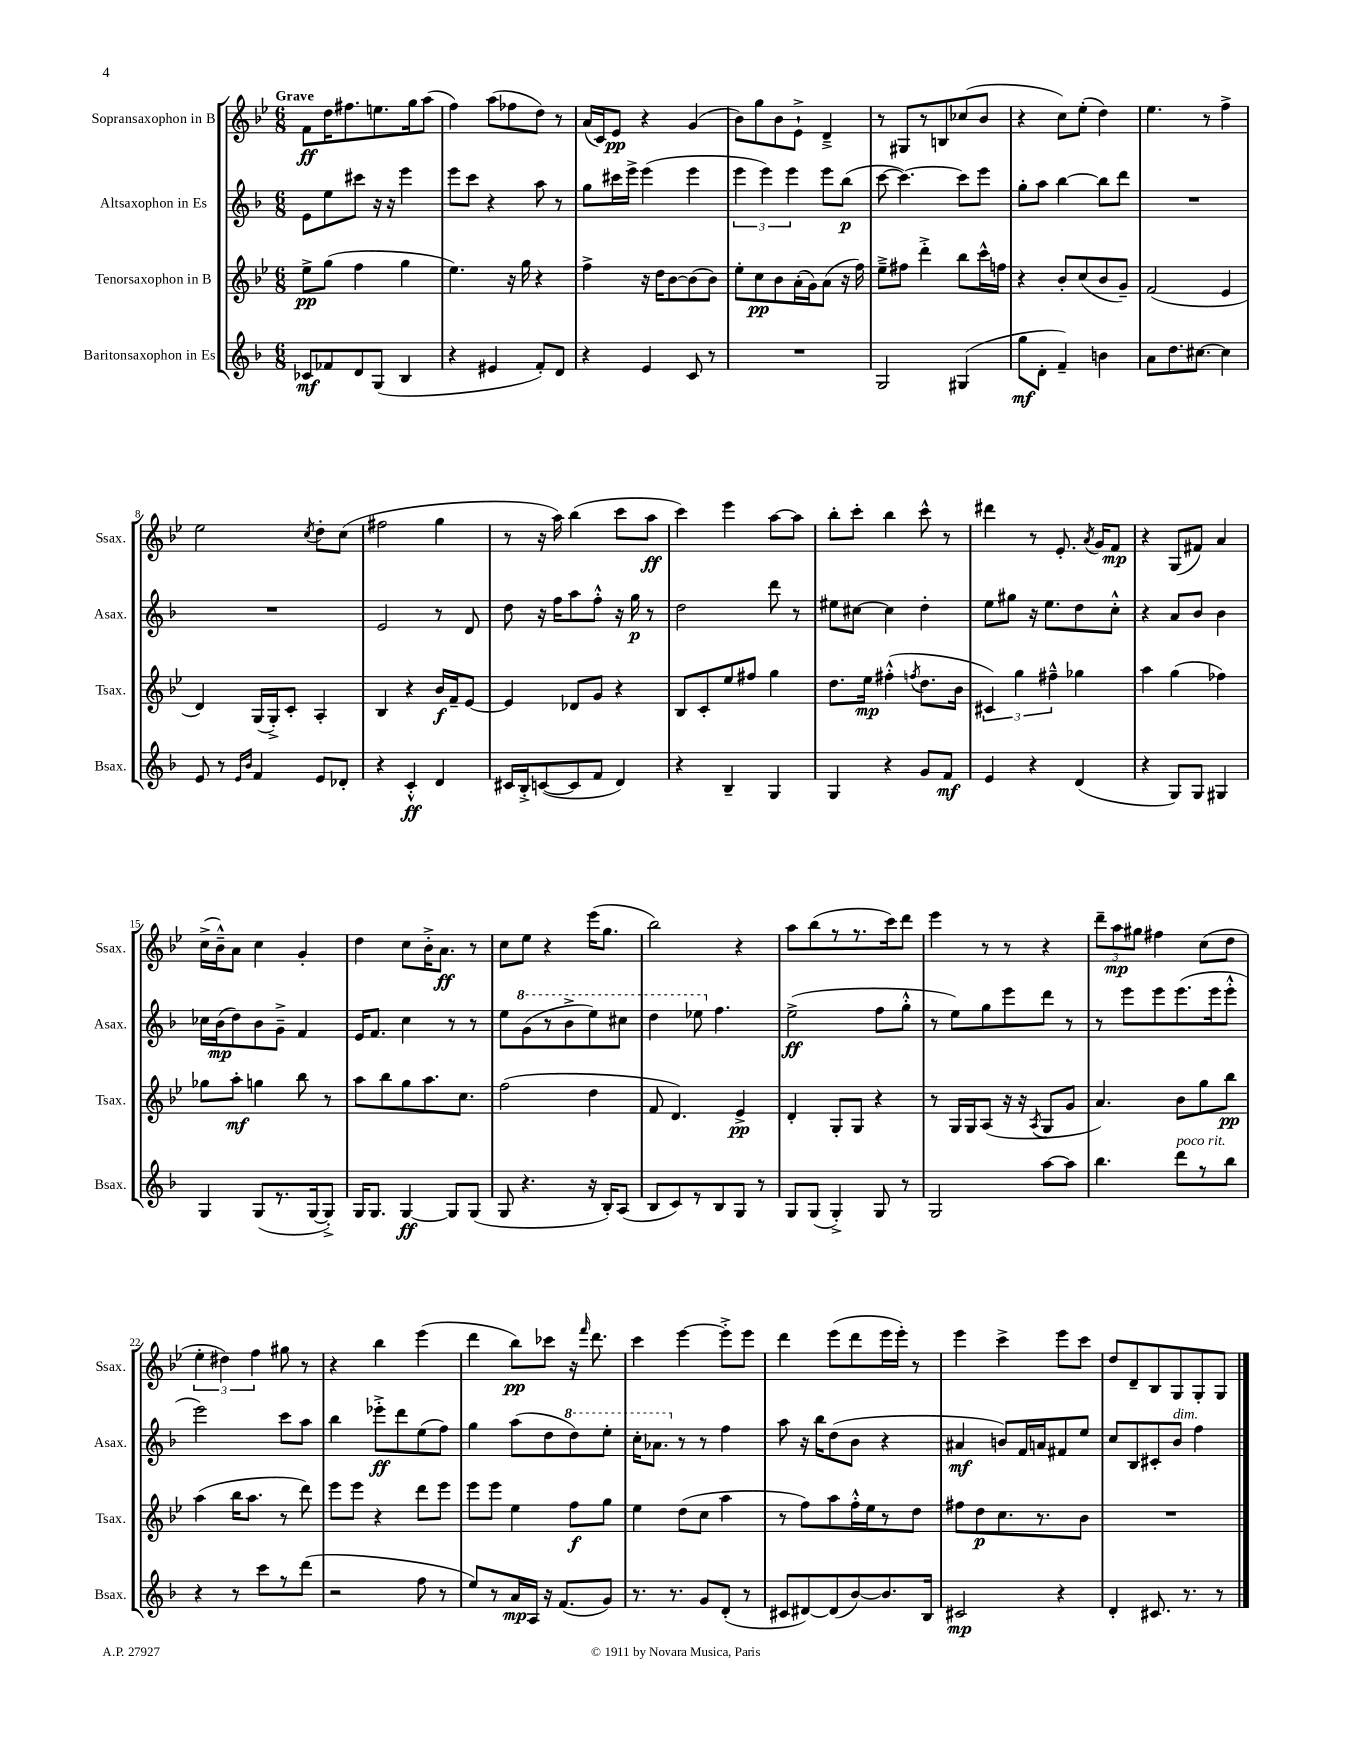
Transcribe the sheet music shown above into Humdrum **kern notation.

**kern	**dynam	**kern	**dynam	**kern	**dynam	**kern	**dynam
*part4	*part4	*part3	*part3	*part2	*part2	*part1	*part1
*staff4	*staff4	*staff3	*staff3	*staff2	*staff2	*staff1	*staff1
*I"Baritonsaxophon in Es	*	*I"Tenorsaxophon in B	*	*I"Altsaxophon in Es	*	*I"Sopransaxophon in B	*
*I'Bsax.	*	*I'Tsax.	*	*I'Asax.	*	*I'Ssax.	*
*clefG2	*	*clefG2	*	*clefG2	*	*clefG2	*
*k[b-]	*	*k[b-e-]	*	*k[b-]	*	*k[b-e-]	*
*M6/8	*	*M6/8	*	*M6/8	*	*M6/8	*
=1	=1	=1	=1	=1	=1	=1	=1
!	!	!	!	!	!	!LO:TX:a:B:t=Grave	!
8c-X/L	mf	8ee-^\L	pp	8e\L	.	8f\L	ff
8f-X/	.	(8gg\J	.	8ee\	.	16dd\K	.
.	.	.	.	.	.	8.ff#X\	.
8d/	.	4ff\	.	8ccc#X\J	.	.	.
(8G/J	.	.	.	16r	.	8.een\	.
.	.	.	.	16r	.	.	.
4B-/	.	4gg\	.	4eee\	.	.	.
.	.	.	.	.	.	16gg\k	.
.	.	.	.	.	.	(8aa\J	.
=2	=2	=2	=2	=2	=2	=2	=2
4r	.	4.ee-\)	.	8eee\L	.	4ff\)	.
.	.	.	.	8ccc\J	.	.	.
4e#X/	.	.	.	4r	.	(8aa\L	.
.	.	16r	.	.	.	8ff-X\	.
.	.	16gg\	.	.	.	.	.
8f'/L)	.	4r	.	8aa\	.	8dd\J)	.
8d/J	.	.	.	8r	.	8r	.
=3	=3	=3	=3	=3	=3	=3	=3
4r	.	4ff^\	.	8gg\L	.	(16a/LL	.
.	.	.	.	.	.	16c/J)	.
.	.	.	.	16ccc#X\L	.	8e-/J	pp
.	.	.	.	16eee^\JJ	.	.	.
4e/	.	16r	.	(4eee\	.	4r	.
.	.	16dd\KL	.	.	.	.	.
.	.	[8b-\	.	.	.	.	.
8c/	.	(8b-\]	.	4eee\	.	(4g/	.
8r	.	8b-\J)	.	.	.	.	.
=4	=4	=4	=4	=4	=4	=4	=4
2.r	.	8ee-'\L	.	6eee\	.	8b-\L)	.
.	.	8cc\	pp	.	.	8gg\	.
.	.	.	.	6eee\)	.	.	.
.	.	8b-\	.	.	.	8b-\	.
.	.	.	.	6eee\	.	.	.
.	.	(16a'\L	.	.	.	8e-`^\J	.
.	.	16g\J)	.	.	.	.	.
.	.	(8a\J	.	8eee\L	.	4d~^/	.
.	.	16r	.	(8bb-\J	p	.	.
.	.	16ff\)	.	.	.	.	.
=5	=5	=5	=5	=5	=5	=5	=5
2G/	.	8ee-~^\L	.	[8ccc\	.	8r	.
.	.	8ff#X\J	.	4.ccc\_)	.	8G#X/L	.
.	.	4ddd'^\	.	.	.	8r	.
.	.	.	.	.	.	8Bn/	.
(4G#X/	.	8bb-\L	.	8ccc\L]	.	(8cc-X/	.
.	.	16ccc^^\L	.	8eee\J	.	8b-/J	.
.	.	16ffn\JJ	.	.	.	.	.
=6	=6	=6	=6	=6	=6	=6	=6
8gg\L	mf	4r	.	8gg'\L	.	4r	.
8d'\J	.	.	.	8aa\J	.	.	.
4f~/)	.	8b-'/L	.	[4bb-\	.	8cc\L)	.
.	.	(8cc/	.	.	.	(8ee-'\J	.
4bn\	.	8b-/	.	8bb-\L]	.	4dd\)	.
.	.	8g~/J)	.	8ddd\J	.	.	.
=7	=7	=7	=7	=7	=7	=7	=7
8a\L	.	(2f/	.	2.r	.	4.ee-\	.
8.dd\	.	.	.	.	.	.	.
[8.cc#X\J	.	.	.	.	.	.	.
.	.	.	.	.	.	8r	.
4cc#\]	.	4e-/	.	.	.	4ff^\	.
!!LO:LB:g=z
=8	=8	=8	=8	=8	=8	=8	=8
8e/	.	4d/)	.	2.r	.	2ee-\	.
8r	.	.	.	.	.	.	.
16qqe/LL	.	.	.	.	.	.	.
16qqb-/JJ	.	.	.	.	.	.	.
4f/	.	(16G/LL	.	.	.	.	.
.	.	16G'^/J)	.	.	.	.	.
.	.	8c'/J	.	.	.	.	.
.	.	.	.	.	.	8qcc/	.
8e/L	.	4A'/	.	.	.	8dd'\L	.
8d-X'/J	.	.	.	.	.	(8cc\J	.
=9	=9	=9	=9	=9	=9	=9	=9
4r	.	4B-/	.	2e/	.	2ff#X\	.
4c'^^/	ff	4r	.	.	.	.	.
4d/	.	16b-/LL	f	8r	.	4gg\	.
.	.	16f~/J	.	.	.	.	.
.	.	[8e-/J	.	8d/	.	.	.
=10	=10	=10	=10	=10	=10	=10	=10
16c#X/LL	.	4e-/]	.	8dd\	.	8r	.
16B-'^/J	.	.	.	.	.	.	.
([8cn/	.	.	.	16r	.	16r	.
.	.	.	.	16ff\KL	.	16aa\)	.
8c/]	.	8d-X/L	.	8aa\	.	(4bb-\	.
8f/J	.	8g/J	.	8ff'^^\J	.	.	.
4d/)	.	4r	.	16r	.	8ccc\L	.
.	.	.	.	16gg\	p	.	.
.	.	.	.	8r	.	8aa\J	ff
=11	=11	=11	=11	=11	=11	=11	=11
4r	.	8B-/L	.	2dd\	.	4ccc\)	.
.	.	8c'/	.	.	.	.	.
4B-~/	.	8ee-/	.	.	.	4eee-\	.
.	.	8ff#X/J	.	.	.	.	.
4G/	.	4gg\	.	8ddd\	.	[8aa\L	.
.	.	.	.	8r	.	8aa\J]	.
=12	=12	=12	=12	=12	=12	=12	=12
4G/	.	8.dd\L	.	8ee#X\L	.	8bb-'\L	.
.	.	.	.	[8cc#X\J	.	8ccc'\J	.
.	.	16ee-\Jk	mp	.	.	.	.
4r	.	(4ff#X'^^\	.	4cc#\]	.	4bb-\	.
.	.	8qffn/	.	.	.	.	.
8g/L	.	8.dd\L	.	4dd'\	.	8ccc^^\	.
8f/J	mf	.	.	.	.	8r	.
.	.	16b-\Jk	.	.	.	.	.
=13	=13	=13	=13	=13	=13	=13	=13
4e/	.	6c#X/)	.	8ee\L	.	4ddd#X\	.
.	.	.	.	8gg#X\J	.	.	.
.	.	6gg\	.	.	.	.	.
4r	.	.	.	16r	.	8r	.
.	.	.	.	8.ee\L	.	.	.
.	.	6ff#X~^^\	.	.	.	.	.
.	.	.	.	.	.	8.e-'/	.
(4d/	.	4gg-X\	.	8dd\	.	.	.
.	.	.	.	.	.	8qa/	.
.	.	.	.	.	.	16g/KL	.
.	.	.	.	8cc'^^\J	.	8f/J	mp
=14	=14	=14	=14	=14	=14	=14	=14
4r	.	4aa\	.	4r	.	4r	.
8G/L)	.	(4gg\	.	8a/L	.	(8G/L	.
8G/J	.	.	.	8b-/J	.	8f#X/J)	.
4G#X/	.	4ff-X\)	.	4b-\	.	4a/	.
!!LO:LB:g=z
=15	=15	=15	=15	=15	=15	=15	=15
4G/	.	8gg-X\L	.	16cc-X\LL	.	(16cc^\LL	.
.	.	.	.	(16b-\J	mp	16b-~^^\J)	.
.	.	8aa'\J	mf	8dd\)	.	8a\J	.
(8G/L	.	4ggn\	.	8b-\	.	4cc\	.
8.r	.	.	.	8g~^\J	.	.	.
.	.	8bb-\	.	4f/	.	4g'/	.
[16G/k	.	.	.	.	.	.	.
8G'^/J])	.	8r	.	.	.	.	.
=16	=16	=16	=16	=16	=16	=16	=16
16G/KL	.	8aa\L	.	16e/KL	.	4dd\	.
8.G/J	.	.	.	8.f/J	.	.	.
.	.	8bb-\	.	.	.	.	.
[4G/	ff	8gg\	.	4cc\	.	8cc\L	.
.	.	8.aa\	.	.	.	16b-'^\K	.
.	.	.	.	.	.	8.a\J	ff
8G/L]	.	.	.	8r	.	.	.
.	.	8.cc\J	.	.	.	.	.
(8G/J	.	.	.	8r	.	8r	.
=17	=17	=17	=17	=17	=17	=17	=17
8G/	.	(2ff\	.	8ee\L	.	8cc\L	.
*	*	*	*	*8va	*	*	*
4.r	.	.	.	(8gg\	.	8ee-\J	.
.	.	.	.	8r	.	4r	.
.	.	.	.	8bb-^\	.	.	.
16r	.	4dd\	.	8eee\)	.	(16eee-\KL	.
16B-'/KL)	.	.	.	.	.	8.gg\J	.
(8A/J	.	.	.	8ccc#X\J	.	.	.
=18	=18	=18	=18	=18	=18	=18	=18
8B-/L	.	8f/	.	4ddd\	.	2bb-\)	.
8c/)	.	4.d/)	.	.	.	.	.
8r	.	.	.	8eee-X\	.	.	.
*	*	*	*	*X8va	*	*	*
8B-/	.	.	.	4.ff\	.	.	.
8G/J	.	4e-^/	pp	.	.	4r	.
8r	.	.	.	.	.	.	.
=19	=19	=19	=19	=19	=19	=19	=19
8G/L	.	4d'/	.	(2ee^\	ff	8aa\L	.
(8G/J	.	.	.	.	.	(8bb-\	.
4G'^/)	.	8G'/L	.	.	.	8r	.
.	.	8G/J	.	.	.	8.r	.
8G/	.	4r	.	8ff\L	.	.	.
.	.	.	.	.	.	16ccc\k)	.
8r	.	.	.	8gg'^^\J	.	8ddd\J	.
=20	=20	=20	=20	=20	=20	=20	=20
2G/	.	8r	.	8r	.	4eee-\	.
.	.	16G/LL	.	8ee\L)	.	.	.
.	.	16G/J	.	.	.	.	.
.	.	(8A/J	.	8gg\	.	8r	.
.	.	16r	.	8eee\	.	8r	.
.	.	16r	.	.	.	.	.
.	.	8qA/	.	.	.	.	.
[8aa\L	.	8G/L	.	8ddd\J	.	4r	.
8aa\J]	.	8g/J	.	8r	.	.	.
=21	=21	=21	=21	=21	=21	=21	=21
4.bb-\	.	4.a/)	.	8r	.	12ddd~\L	.
.	.	.	.	.	.	12aa\	mp
.	.	.	.	8eee\L	.	.	.
.	.	.	.	.	.	12gg#X\J	.
.	.	.	.	8eee\	.	4ff#X\	.
!LO:TX:a:i:t=poco rit.	!	!	!	!	!	!	!
8ddd\L	.	8b-\L	.	(8.eee\	.	.	.
8r	.	8gg\	.	.	.	(8cc\L	.
.	.	.	.	16eee\k	.	.	.
8bb-\J	.	8bb-\J	pp	8eee'^^\J	.	8dd\J	.
!!LO:LB:g=z
=22	=22	=22	=22	=22	=22	=22	=22
4r	.	(4aa\	.	2eee\)	.	6ee-'\	.
.	.	.	.	.	.	6dd#X\)	.
8r	.	16bb-\KL	.	.	.	.	.
.	.	8.aa\J	.	.	.	.	.
.	.	.	.	.	.	6ff\	.
8ccc\L	.	.	.	.	.	.	.
8r	.	8r	.	8ccc\L	.	8gg#X\	.
(8ddd\J	.	8ddd\)	.	8aa\J	.	8r	.
=23	=23	=23	=23	=23	=23	=23	=23
2r	.	8eee-\L	.	4bb-\	.	4r	.
.	.	8eee-\J	.	.	.	.	.
.	.	4r	.	8eee-X'^\L	ff	4bb-\	.
.	.	.	.	8ddd\	.	.	.
8ff\	.	8ddd\L	.	(8ee\	.	(4eee-\	.
8r	.	8eee-\J	.	8ff\J)	.	.	.
=24	=24	=24	=24	=24	=24	=24	=24
8ee/L)	.	8eee-\L	.	4gg\	.	4ddd\	.
8r	.	8eee-\J	.	.	.	.	.
16a/L	mp	4ee-\	.	(8aa\L	.	8bb-\L)	pp
16A/JJ	.	.	.	.	.	.	.
16r	.	.	.	8dd\	.	8ccc-X\J	.
(8.f/L	.	.	.	.	.	.	.
*	*	*	*	*8va	*	*	*
.	.	8ff\L	f	8ddd\)	.	16r	.
.	.	.	.	.	.	16qqfff/	.
.	.	.	.	.	.	8.ddd\	.
8g/J)	.	8gg\J	.	8eee'\J	.	.	.
=25	=25	=25	=25	=25	=25	=25	=25
8.r	.	4ee-\	.	16ccc'\KL	.	4ccc\	.
.	.	.	.	8.aa-X\J	.	.	.
8.r	.	.	.	.	.	.	.
*	*	*	*	*X8va	*	*	*
.	.	(8dd\L	.	8r	.	[4eee-\	.
8g/L	.	8cc\J	.	8r	.	.	.
(8d'/J	.	4aa\	.	4ff\	.	8eee-'^\L]	.
8r	.	.	.	.	.	8eee-\J	.
=26	=26	=26	=26	=26	=26	=26	=26
8c#X/L	.	8r	.	8aa\	.	4ddd\	.
[8d#X/)	.	8ff\L)	.	16r	.	.	.
.	.	.	.	16bb-\KL	.	.	.
(8d#/]	.	8aa\	.	(8dd\	.	(8eee-\L	.
[8b-/)	.	16ff'^^\L	.	8b-\J	.	8ddd\	.
.	.	16ee-\J	.	.	.	.	.
8.b-/]	.	8r	.	4r	.	16eee-\L	.
.	.	.	.	.	.	16eee-'\JJ)	.
.	.	8dd\J	.	.	.	8r	.
16B-/Jk	.	.	.	.	.	.	.
=27	=27	=27	=27	=27	=27	=27	=27
2c#X/	mp	8ff#X\L	.	4a#X/	mf	4eee-\	.
.	.	8dd\	p	.	.	.	.
.	.	8.cc\	.	8bn/L)	.	4ccc^\	.
.	.	.	.	16f/L	.	.	.
.	.	8.r	.	16an/J	.	.	.
4r	.	.	.	8f#X/	.	8eee-\L	.
.	.	8b-\J	.	8ee/J	.	8ccc\J	.
=28	=28	=28	=28	=28	=28	=28	=28
4d'/	.	2.r	.	8cc/L	.	8dd/L	.
.	.	.	.	8B-/	.	8d~/	.
8.c#X/	.	.	.	8c#X'/	.	8B-/	.
!	!	!	!	!LO:TX:a:i:t=dim.	!	!	!
.	.	.	.	8b-/J	.	8G/	.
8.r	.	.	.	.	.	.	.
.	.	.	.	4ff\	.	8G'/	.
8r	.	.	.	.	.	8G/J	.
==	==	==	==	==	==	==	==
*-	*-	*-	*-	*-	*-	*-	*-
